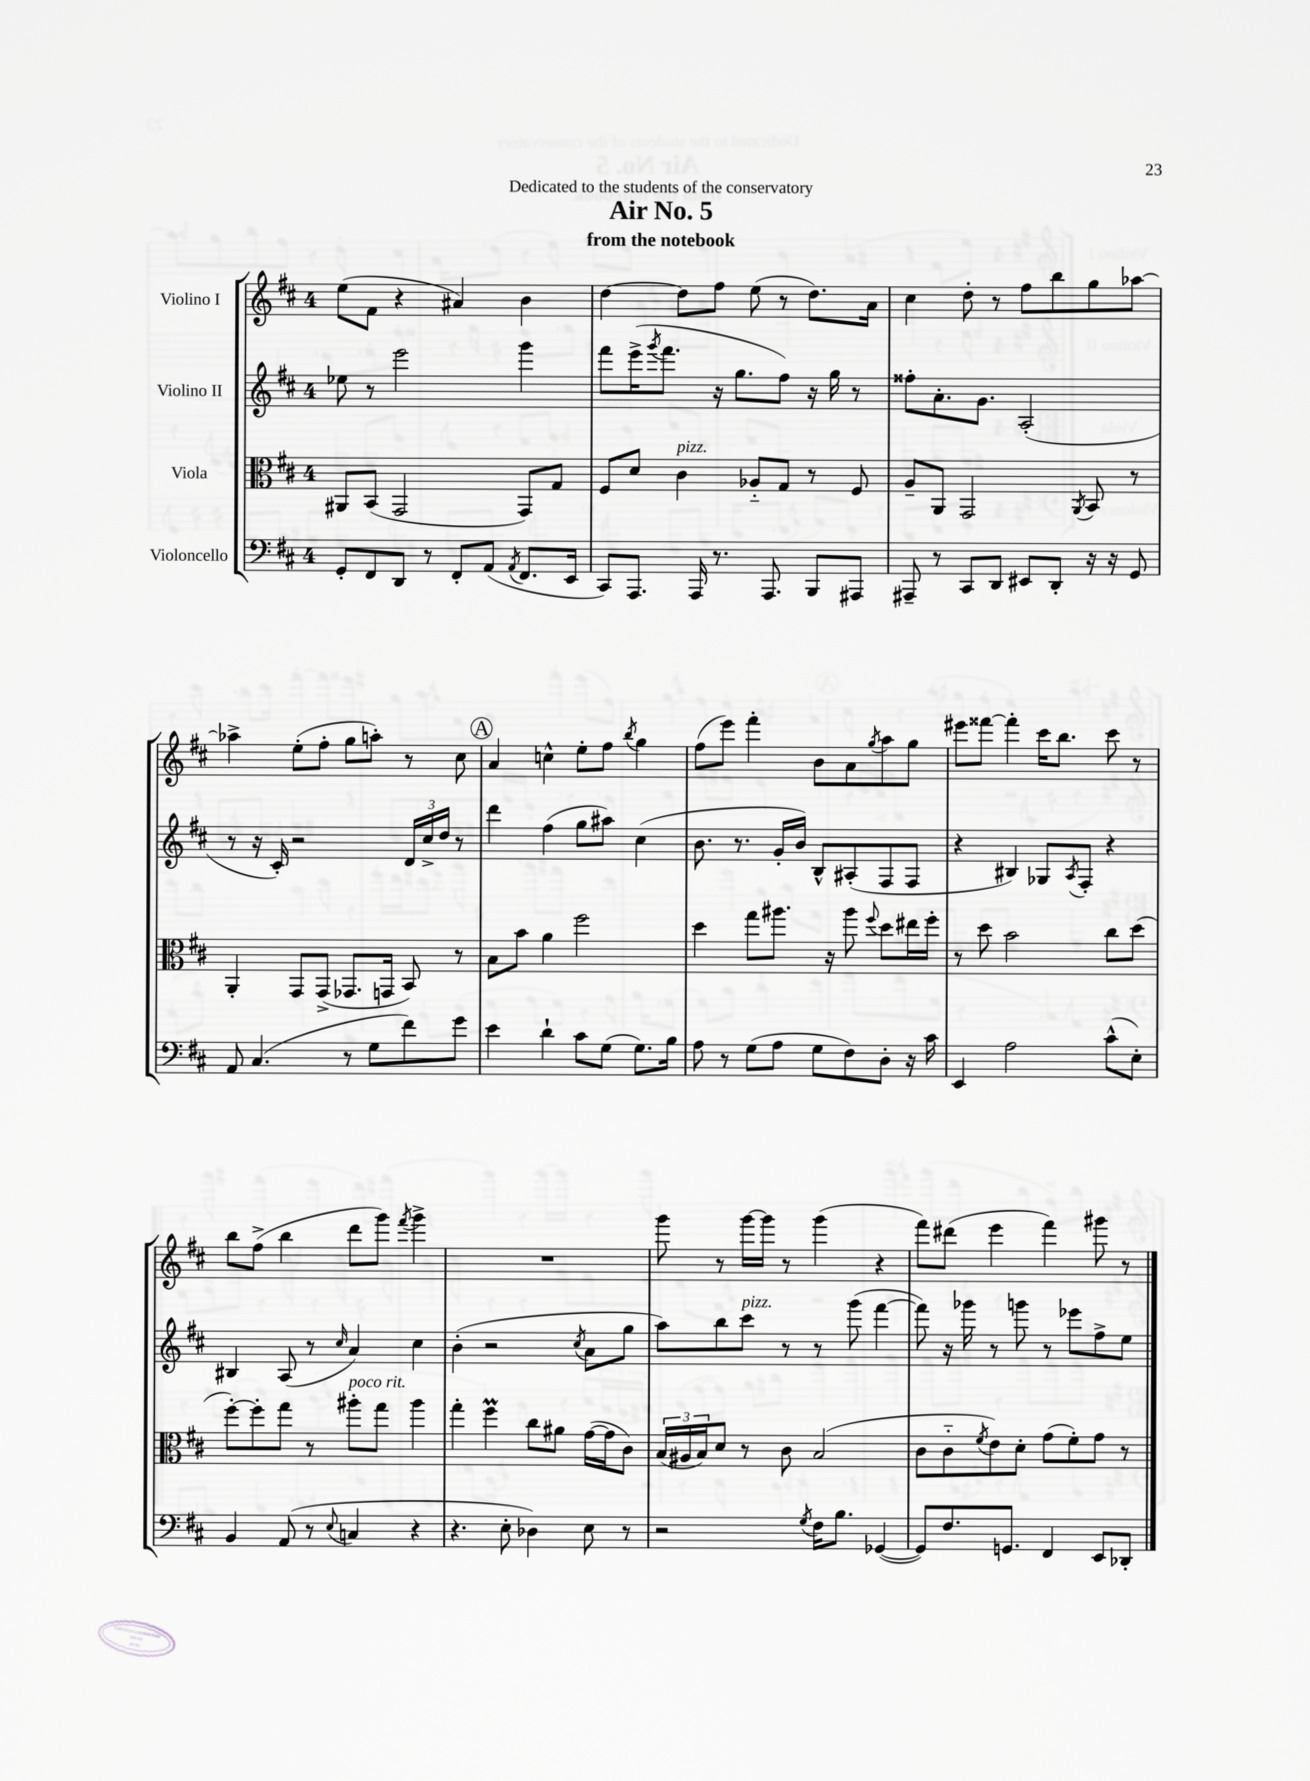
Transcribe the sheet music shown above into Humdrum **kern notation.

**kern	**kern	**kern	**kern
*part4	*part3	*part2	*part1
*staff4	*staff3	*staff2	*staff1
*I"Violoncello	*I"Viola	*I"Violino II	*I"Violino I
*clefF4	*clefC3	*clefG2	*clefG2
*k[f#c#]	*k[f#c#]	*k[f#c#]	*k[f#c#]
*M4/4	*M4/4	*M4/4	*M4/4
=1	=1	=1	=1
8GG'/L	8AA#X/L	8ee-X\	(8ee\L
8FF#/	(8BB/J	8r	8f#\J
8DD/J	2GG/	2eee\	4r
8r	.	.	.
8FF#'/L	.	.	4a#X/)
(8AA/J	.	.	.
8qAA/	.	.	.
8.FF#/L	8GG/L)	4ggg\	4b\
.	8G/J	.	.
16EE/Jk	.	.	.
=2	=2	=2	=2
8CC#/L)	8F#/L	8fff#\L	[4dd\
8.AAA/J	8d/J	(16eee^\K	.
.	.	8qggg/	.
.	.	8.fff#\J	.
!	!LO:TX:a:i:t=pizz.	!	!
.	4c#\	.	8dd\L]
16AAA/	.	.	.
8.r	.	16r	8ff#\J
.	.	8.gg\L	.
.	8A-X/L	.	(8ee\
8.AAA/	.	.	.
.	8G/J	8ff#\J)	8r
8BBB/L	8r	16r	8.dd\L)
.	.	16gg\	.
8AAA#X/J	8F#/	8r	.
.	.	.	16a\Jk
=3	=3	=3	=3
8AAA#X~/	8A~/L	8ff##X'\L	4cc#\
8r	8AA/J	8.a'\	.
8CC#/L	2GG/	.	8dd'\
.	.	8.g\J	.
8DD/J	.	.	8r
8EE#X/L	.	(2A'/	8ff#\L
8DD'/J	.	.	8bb\
.	8qAA/	.	.
16r	8BB/	.	8gg\
16r	.	.	.
8GG/	8r	.	[8aa-X\J
!!LO:LB:g=z
=4	=4	=4	=4
8AA/	4AA'/	8r	4aa-X^\]
(4.C#/	.	16r	.
.	.	16c#'/)	.
.	8GG/L	2r	(8ee'\L
.	(8GG^/J	.	8ff#'\J
8r	8.GG-X/L	.	8gg\L
8G\L	.	.	8aan'\J)
.	16GGn/Jk	.	.
8f#\)	8BB/)	24d/LL	8r
.	.	24cc#^/	.
.	.	24dd/JJ	.
8g\J	8r	8r	8cc#\
!!LO:REH:place=s1:t=A
=5	=5	=5	=5
4e\	8B\L	4ddd\	4a/
.	8b\J	.	.
4d`\	4a\	(4ff#\	4ccn^^\
8c#\L	2ff#\	8gg\L	8ee'\L
(8G\J	.	8aa#X\J)	8ff#\J
.	.	.	8qbb/
8.G\L)	.	(4cc#\	4gg\
16B\Jk	.	.	.
=6	=6	=6	=6
8A\	4dd\	8.b\	(8ff#\L
8r	.	.	8eee\J)
.	.	8.r	.
(8G\L	8gg\L	.	4fff#'\
8A\J	8.aa#X\J	16g'/LL	.
.	.	16b/JJ)	.
8G\L	.	8B^^/L	8b\L
.	16r	.	.
8F#\)	8aa#\	(8A#X'/	8a\
.	8qqff#/	.	8qgg/
8D'\J	8dd\L	8F#/	8aa\
16r	16ee#X\L	8F#/J	8gg\J
16c#\	16ff#'\JJ	.	.
=7	=7	=7	=7
4EE/	8r	4r	8eee#X\L
.	8dd\	.	[8fff##X\J
2A\	2b\	4B#X/)	4fff##'\]
.	.	8G-X/L	16ccc#\KL
.	.	.	8.bb\J
.	.	8qA/	.
.	.	8F#'/J	.
(8c#^^\L	8cc#\L	4r	8ccc#\
8E'\J)	(8dd\J	.	8r
!!LO:LB:g=z
=8	=8	=8	=8
4BB/	[8ff#'\L)	4B#X/	8bb\L
.	8ff#'\]	.	(8ff#^\J
(8AA/	8gg\J	(8A/	4bb\
8r	8r	8r	.
8qqE/	.	16qqcc#/	.
!	!LO:TX:a:i:t=poco rit.	!	!
4Cn/	8aa#X'\L	4a/)	8ddd\L
.	8gg\J	.	8ggg\J)
.	.	.	8qfff#/
4r	4aa#\	4cc#\	4ggg^\
=9	=9	=9	=9
4.r	4gg'\	(4b'\	1r
.	4ff#m\	2r	.
8E'\	.	.	.
4D-X\)	8cc#\L	.	.
.	8a#X\J	.	.
.	.	8qcc#/	.
8E\	([16g\LL	8a\L	.
.	16g\J]	.	.
8r	8c#\J)	8gg\J	.
=10	=10	=10	=10
2r	(24B/LL	8aa\L)	8ggg\
.	24A#X/	.	.
.	24B/J)	.	.
.	8d/J	8bb\	8r
!	!	!LO:TX:a:i:t=pizz.	!
.	8r	8ccc#\J	[16ggg\LL
.	.	.	16ggg\JJ]
.	8c#\	8r	8r
8qG/	.	.	.
16F#\KL	(2B/	8r	(4ggg\
8.B\J	.	.	.
.	.	(8ggg\	.
([4GG-X/	.	[4fff#\	4r
=11	=11	=11	=11
8GG-/L])	8c#\L	8fff#\])	8fff#\L)
8.F#/	8c#\	16r	(8ddd#X\J
.	.	16ggg-X\	.
.	8qf#/	.	.
.	8e\)	8r	4eee\
8.GGn/J	.	.	.
.	8d'\J	8gggn\	.
4FF#/	(8g\L	8r	4fff#\)
.	8f#'\)	8eee-X\L	.
8EE/L	8g\J	8ff#^\	8ggg#X\
8DD-X'/J	8r	8ee\J	8r
==	==	==	==
*-	*-	*-	*-
